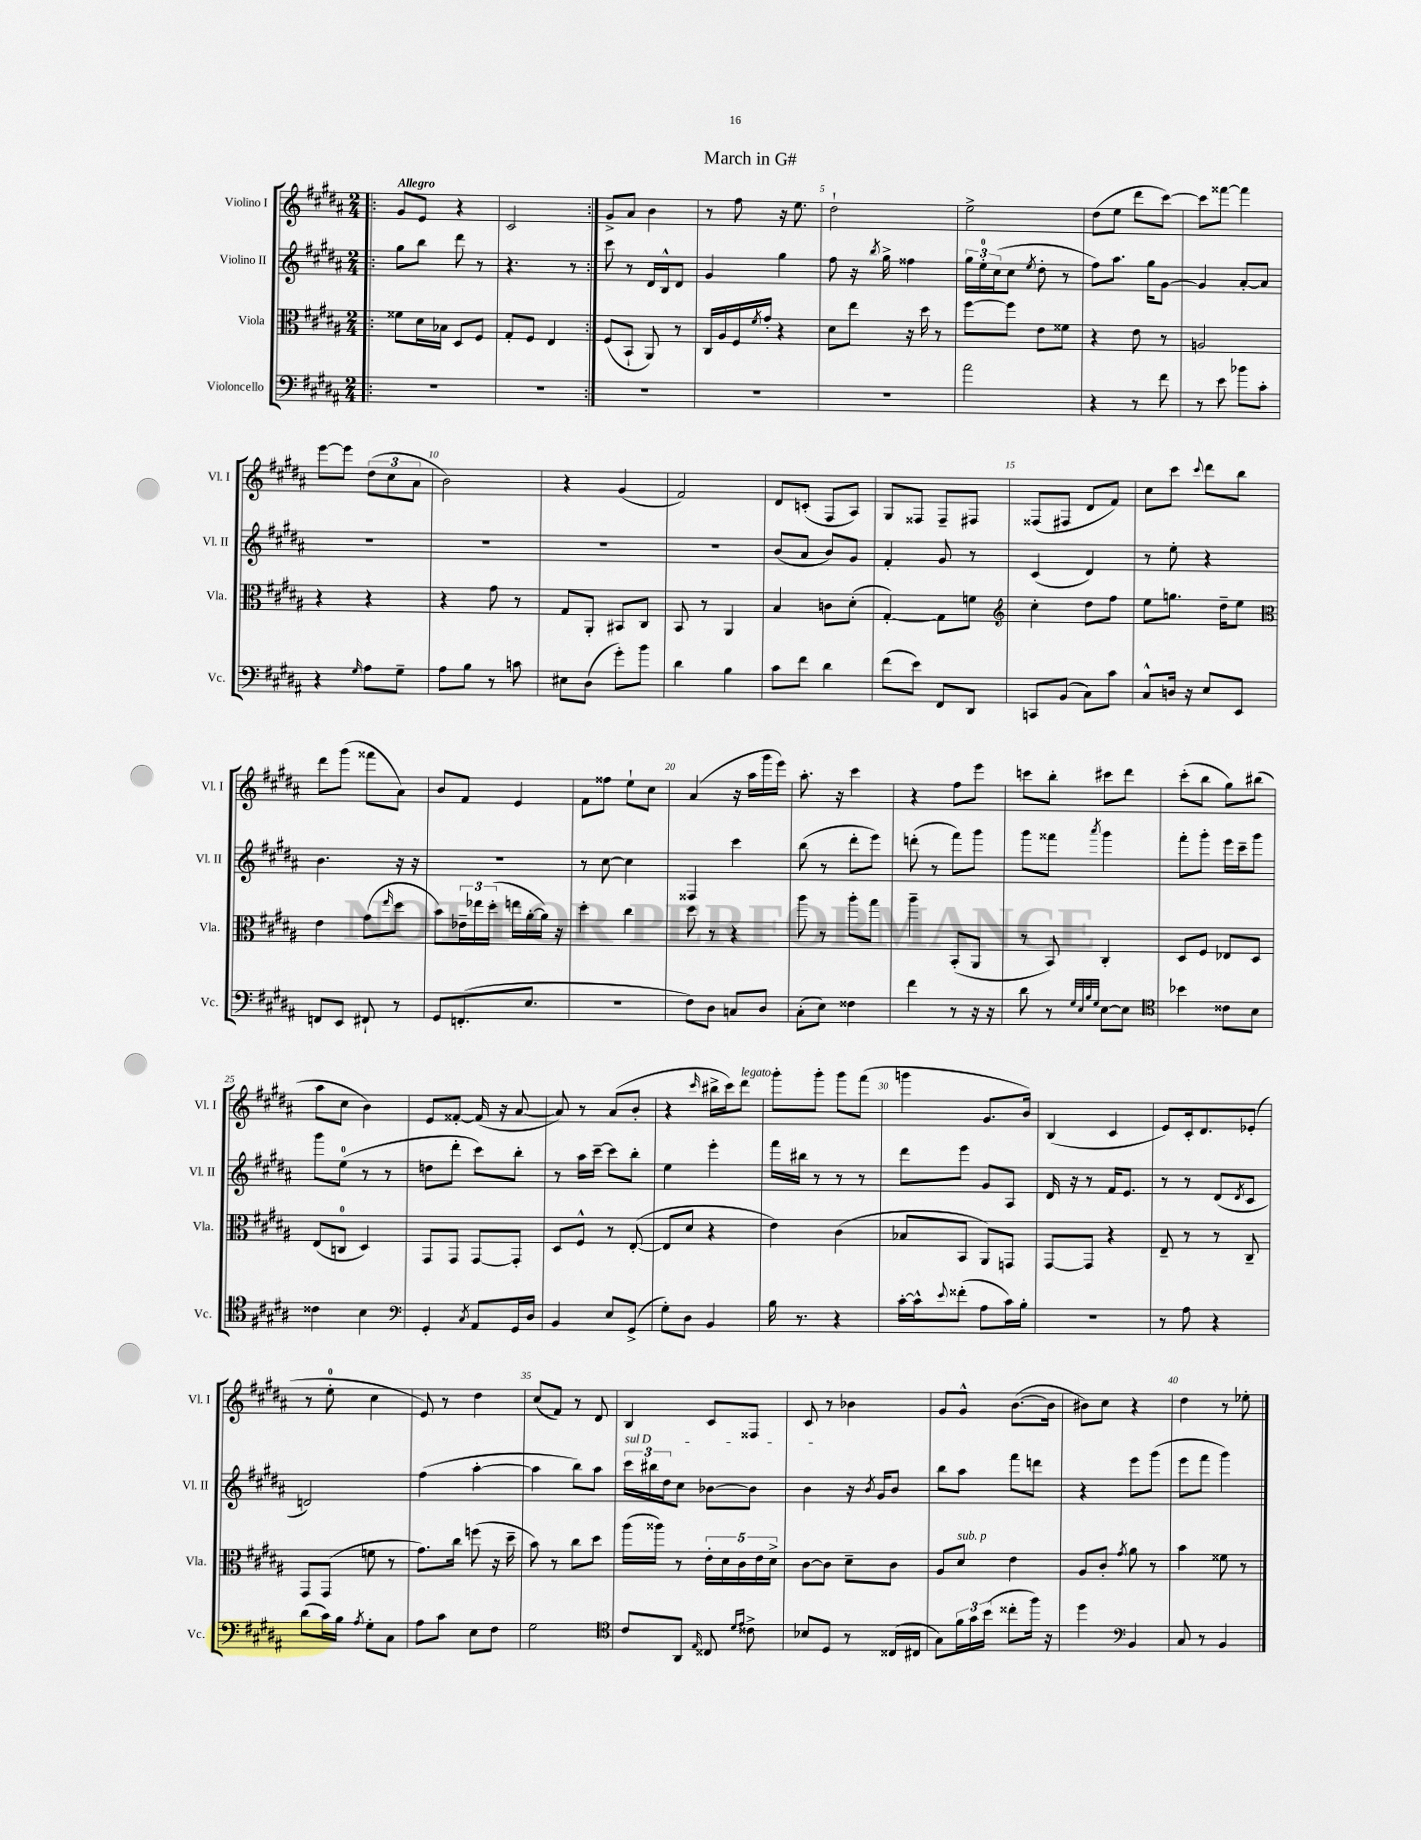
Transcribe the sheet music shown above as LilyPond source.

\header { title = "March in G#" }
<<
\new StaffGroup <<
\new Staff = "s0" \with { instrumentName = "Violino I" shortInstrumentName = "Vl. I" } {
    \clef treble \key b \major \numericTimeSignature \time 2/4 \tempo "Allegro"
    \repeat volta 2 { \bar ".|:" gis'8 e'8 r4 |
    cis'2 | }
    gis'8-> ais'8 b'4 |
    r8 fis''8 r16 e''8. |
    dis''2-! |
    e''2-> |
    dis''8( e''8 dis'''8 cis'''8~) |
    cis'''8 fisis'''8~ fisis'''4 |
    e'''8~ e'''8 \tuplet 3/2 { dis''8( cis''8 ais'8 } |
    b'2) |
    r4 gis'4( |
    fis'2) |
    dis'8 c'8-.( fis8 ais8) |
    gis8 fisis8 fisis8-- fis8 |
    fisis8( fis8 dis'8 fis'8) |
    cis''8 cis'''8 \appoggiatura { cis'''8 } dis'''8 b''8 |
    dis'''8 gis'''8( fisis'''8 ais'8) |
    b'8 fis'8 e'4 |
    fis'8 fisis''8 e''8-! cis''8 |
    ais'4( r16 ais''16 gis'''16 e'''16) |
    ais''8.-. r16 cis'''4 |
    r4 fis''8 e'''8 |
    c'''8 b''8-. cis'''8 dis'''8 |
    cis'''8-.( b''8 gis''8) bis''8( |
    ais''8 cis''8 b'4) |
    e'8 fisis'8~-. fisis'16( r16 ais'8~ |
    ais'8) r8 ais'8( b'8-. |
    r4 \grace { cis'''16 } bis''16-> cis'''16) dis'''8^\markup { \italic "legato" } |
    gis'''8-. gis'''8-. gis'''8 fis'''8( |
    g'''4 gis'8. b'16) |
    b4( cis'4 |
    e'8) cis'16-. dis'8. ees'8-.( |
    r8 e''8-0-. cis''4 |
    e'8) r8 dis''4 |
    cis''8( fis'8) r8 dis'8 |
    b4 cis'8 fisis8 |
    cis'8 r8 bes'4 |
    gis'8 gis'8-^ b'8.~( b'16 |
    bis'8) cis''8 r4 |
    dis''4 r8 ees''8-. \bar "|." |
}
\new Staff = "s1" \with { instrumentName = "Violino II" shortInstrumentName = "Vl. II" } {
    \clef treble \key b \major \numericTimeSignature \time 2/4
    \repeat volta 2 { \bar ".|:" gis''8 b''8 dis'''8 r8 |
    r4. r8 | }
    cis'''8 r8 dis'16 b16-^ dis'8 |
    gis'4 gis''4 |
    fis''8 r16 \acciaccatura { b''8 } gis''16-> fisis''4 |
    \tuplet 3/2 { gis''16 e''16-0-. cis''16( } cis''8 \acciaccatura { e''8 } dis''8-. r8 |
    fis''8) ais''8. gis''16 gis'8~ |
    gis'4 ais'8~-. ais'8 |
    R2 |
    R2 |
    R2 |
    R2 |
    b'8( ais'8 b'8) gis'8 |
    fis'4-. gis'8 r8 |
    cis'4( dis'4) |
    r8 e''8-. r4 |
    b'4. r16 r16 |
    r2 |
    r8 cis''8~ cis''4 |
    fisis4 cis'''4 |
    b''8( r8 dis'''8-. e'''8) |
    d'''8-.( r8 fis'''8) gis'''8 |
    gis'''8 fisis'''8 \acciaccatura { ais'''8 } gis'''4 |
    fis'''8-. gis'''8-. e'''16 cis'''16-- gis'''8 |
    gis'''8 e''8-0( r8 r8 |
    d''8 dis'''8-. cis'''8) b''8-. |
    r8 ais''16 cis'''16~-- cis'''8 b''8-. |
    e''4 e'''4-. |
    fis'''16 bis''16 r8 r8 r8 |
    dis'''8 e'''8 gis'8 ais8 |
    dis'16 r16 r8 fis'16 e'8. |
    r8 r8 dis'8( \acciaccatura { dis'8 } cis'8 |
    d'2) |
    fis''4( ais''4~-. |
    ais''4 b''8) ais''8 |
    \tuplet 3/2 { \once \override TextSpanner.bound-details.left.text = \markup { \italic "sul D" } cis'''16\startTextSpan bis''16 dis''16 } cis''8 bes'8~ bes'8 |
    b'4\stopTextSpan r16 \acciaccatura { b'8 } gis'16 b'8 |
    b''8 ais''8 fis'''8 d'''8 |
    r4 e'''8 gis'''8( |
    e'''8 fis'''8 gis'''4) \bar "|." |
}
\new Staff = "s2" \with { instrumentName = "Viola" shortInstrumentName = "Vla." } {
    \clef alto \key b \major \numericTimeSignature \time 2/4
    \repeat volta 2 { \bar ".|:" fisis'8 dis'16 bes16 dis8 fis8 |
    gis8-. fis8 e4 | }
    fis8( b,8-! ais,8) r8 |
    cis16 ais16 fis16 \acciaccatura { fis'8 } gis'16-. r4 |
    dis'8 e''8 r16 dis''16 r8 |
    fis''8~ fis''8 e'8 fisis'8 |
    r4 e'8 r8 |
    a2 |
    r4 r4 |
    r4 gis'8 r8 |
    gis8 ais,8-. bis,8 cis8 |
    b,8 r8 ais,4 |
    b4 c'8 dis'8-.( |
    gis4~-.) gis8 f'8 |
    \clef treble cis''4-. dis''8 fis''8 |
    e''8 g''8. dis''16-- e''8 |
    \clef alto e'4 gis'8( \grace { e''16 } dis''8 |
    b'8) \tuplet 3/2 { ees'16-- ees''16 dis''16-.( } e''16 ais'16~-. ais'16) r16 |
    dis''4-. cis''4 |
    dis''8 r8 r4 |
    ais''8 r8 ais''8-. gis''8 |
    ais''4-- b,8-.( ais,8 |
    r8 b,8) cis4-. |
    dis8 fis8 ees8 dis8 |
    e8( c8-0 dis4) |
    gis,8 gis,8 gis,8~ gis,8-. |
    dis8 fis8-^ r8 e8~-.( |
    e8 dis'8 r4 |
    e'4) cis'4( |
    bes8 b,8 ais,8) g,8 |
    gis,8~ gis,8 r4 |
    e8-- r8 r8 cis8-- |
    gis,8 gis,8( f'8 r8 |
    gis'8.) cis''16 f''8( r16 dis''16-- |
    b'8) r8 cis''8 dis''8 |
    ais''16( aisis''16) r8 \tuplet 5/4 { e'16-. dis'16 cis'16 e'16 dis'16-> } |
    cis'8~ cis'8 dis'8-- cis'8 |
    ais8 dis'8^\markup { \italic "sub. p" } e'4 |
    ais8 cis'8-. \acciaccatura { gis'8 } ais'8 r8 |
    b'4 fisis'8 r8 \bar "|." |
}
\new Staff = "s3" \with { instrumentName = "Violoncello" shortInstrumentName = "Vc." } {
    \clef bass \key b \major \numericTimeSignature \time 2/4
    \repeat volta 2 { \bar ".|:" R2 |
    R2 | }
    R2 |
    R2 |
    R2 |
    ais'2 |
    r4 r8 fis'8 |
    r8 e'8 bes'8 cis'8-. |
    r4 \grace { gis16 } ais8 gis8-- |
    ais8 b8 r8 c'8 |
    eis8 dis8( gis'8-.) b'8 |
    dis'4 b4 |
    cis'8 fis'8 dis'4 |
    fis'8( e'8) fis,8 dis,8 |
    c,8 b,8( cis8) cis'8 |
    cis8-^ d16 r16 e8 e,8 |
    f,8 e,8 fis,8-! r8 |
    gis,8 f,8.-.( e8. |
    r2 |
    fis8) dis8 c8 dis8 |
    cis8-.( e8) fisis4 |
    fis'4 r8 r16 r16 |
    dis'8 r8 \grace { gis32 e32 b32 gis32 } e8~ e8 |
    \clef tenor bes'4 cisis'8 b8 |
    cisis'4 b4 |
    \clef bass gis,4-. \acciaccatura { cis8 } ais,8 gis,16 dis16 |
    b,4 e8 gis,8->( |
    gis8-.) dis8 b,4 |
    b16 r8. r4 |
    cis'16~-. cis'16-^ \appoggiatura { e'8 } fisis'8-.( ais8 cis'16) b16-. |
    R2 |
    r8 ais8 r4 |
    dis'8( cis'16) b16 \acciaccatura { ais8 } gis8-. cis8 |
    ais8 cis'8 e8 fis8 |
    gis2 |
    \clef tenor cis'8 ais,8 \grace { e16 } cisis8 \grace { dis'16 e'16 } cisis'8-> |
    bes8 dis8 r8 cisis16( cis16 |
    gis8) \tuplet 3/2 { fis'16 gis'16 b'16( } cisis''8-. fis''16) r16 |
    dis''4 \clef bass b,4 |
    cis8 r8 b,4 \bar "|." |
}
>>
>>
\layout { \context { \Score \override BarNumber.break-visibility = ##(#f #t #t) barNumberVisibility = #(every-nth-bar-number-visible 5) } }
